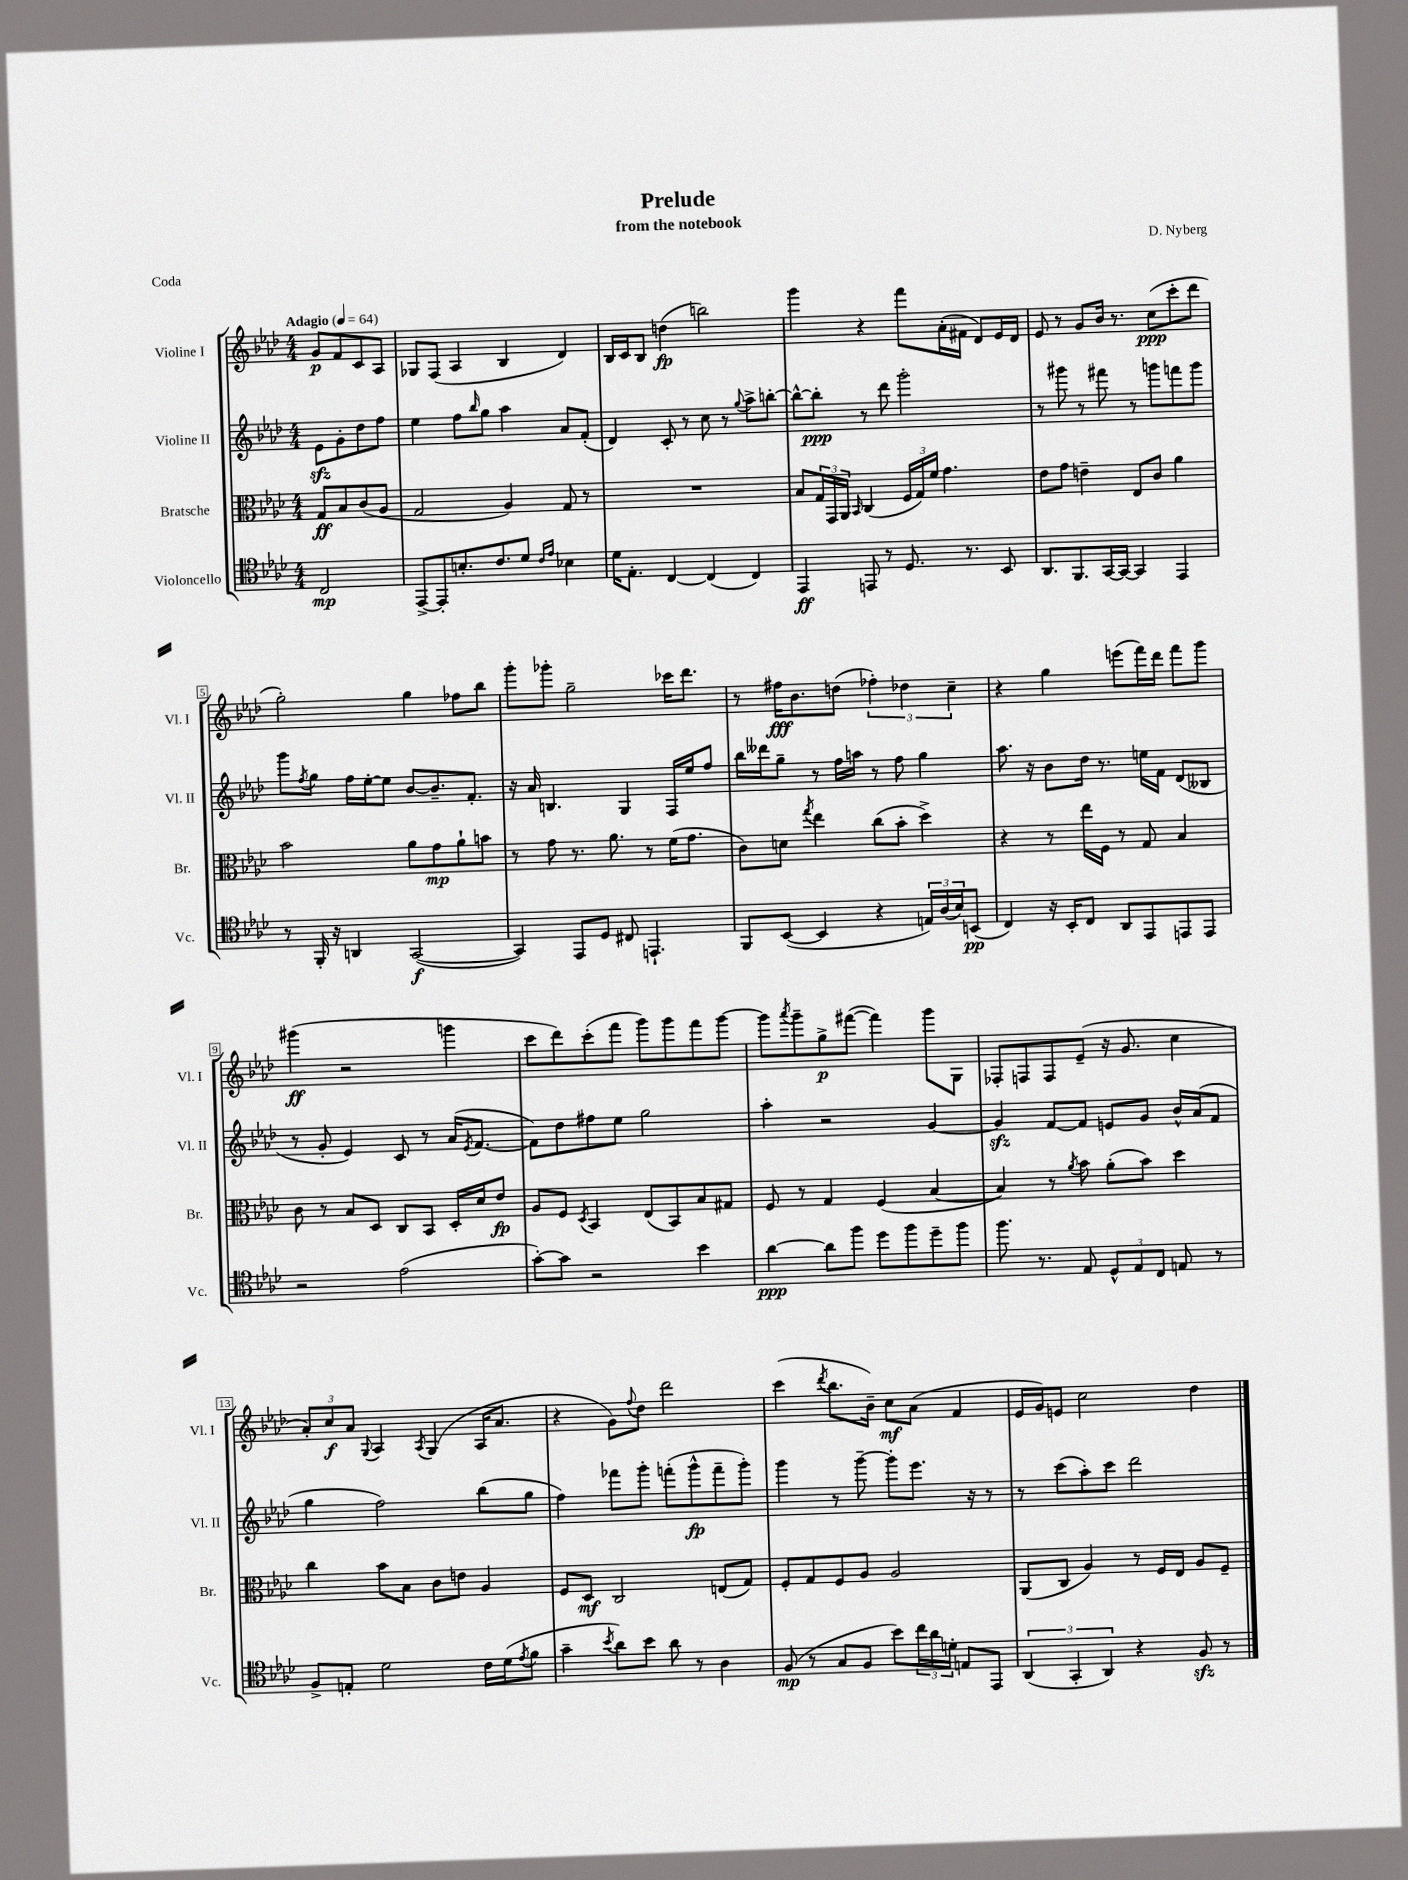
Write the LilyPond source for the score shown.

\header { title = "Prelude" composer = "D. Nyberg" subtitle = "from the notebook" piece = "Coda" }
<<
\new StaffGroup <<
\new Staff = "s0" \with { instrumentName = "Violine I" shortInstrumentName = "Vl. I" } {
    \clef treble \key aes \major \numericTimeSignature \time 4/4 \partial 2 \tempo "Adagio" 4 = 64
    g'8\p f'8 c'8 aes8 |
    ges8 f8( aes4 bes4 des'4) |
    bes16 c'16 bes8 d''4\fp( b''2) |
    g'''4 r4 f'''8 aes'16-.( fis'16 des'8) ees'16 des'16 |
    ees'8 r8 g'8 bes'16 r8. c''8\ppp( c'''8-. des'''8 |
    g''2-.) g''4 fes''8 bes''8 |
    g'''8-. ges'''8-. g''2-- ces'''16 des'''8. |
    r8 fis''16\fff bes'8. d''8( \tuplet 3/2 { fes''4-.) des''4 c''4-- } |
    r4 g''4 e'''8( f'''16) des'''16 f'''8 g'''8 |
    gis'''4\ff( r2 g'''4 |
    c'''8 des'''8) c'''8-.( f'''8 g'''8) g'''8 f'''8 g'''8~ |
    g'''8 \acciaccatura { aes'''8 } g'''8-- g''8->\p fis'''8~( fis'''4) g'''8 g8 |
    fes8-. f8 f8 ees'8--( r16 g'8. c''4 |
    \tuplet 3/2 { aes'8-.) c''8\f aes'8 } \appoggiatura { g8 } aes4 \acciaccatura { aes8 } g4( aes16 aes'8. |
    r4 g'8) \appoggiatura { f''8 } des''8 des'''2 |
    c'''4( \acciaccatura { des'''8 } bes''8. bes'16--) c''8\mf aes'8( f'4 |
    ees'16 g'16) e'8 c''2 des''4 \bar "|." |
}
\new Staff = "s1" \with { instrumentName = "Violine II" shortInstrumentName = "Vl. II" } {
    \clef treble \key aes \major \numericTimeSignature \time 4/4 \partial 2
    ees'8\sfz g'8-. des''8 f''8 |
    ees''4 f''8 \grace { bes''16 } g''8 aes''4 aes'8 f'8-.( |
    des'4) c'8-. r8 c''8 r8 \appoggiatura { g''8 } aes''8-> b''8~-. |
    b''8~-^ b''8-.\ppp r8 des'''8 g'''2-. |
    r8 gis'''8 r8 fis'''8 r8 g'''8 f'''8 g'''8 |
    g'''8 \acciaccatura { f''8 } g''8 f''16 ees''16~-. ees''8 bes'8~ bes'8.-- f'8.-. |
    r16 aes'16 b4. g4 f16 ees''16 f''8 |
    bes''16 deses'''16 g''8-- r8 f''16 a''16 r8 f''8 g''4 |
    aes''8. r16 bes'8 des''16 r8. e''16 f'16 des'8( beses8 |
    r8 g'8-. ees'4) c'8 r8 aes'16( \acciaccatura { ees'8 } f'8.~ |
    f'8) des''8 fis''8 ees''8 g''2 |
    aes''4-. r2 g'4~ |
    g'4\sfz f'8~ f'8 e'8 g'8 bes'16-^ aes'16( f'8 |
    g''4 f''2) bes''8( g''8 |
    f''4) fes'''8 g'''8-. f'''8-.( g'''8-^\fp f'''8-- g'''8-.) |
    g'''4 r8 g'''8~-- g'''8-. ees'''8. r16 r8 |
    r8 c'''8( aes''8-.) c'''8 des'''2 \bar "|." |
}
\new Staff = "s2" \with { instrumentName = "Bratsche" shortInstrumentName = "Br." } {
    \clef alto \key aes \major \numericTimeSignature \time 4/4 \partial 2
    g8\ff bes8 c'8( aes8 |
    g2 aes4) g8 r8 |
    R1 |
    bes8 \tuplet 3/2 { g16 g,16 aes,16 } \grace { bes,16 } c4( \tuplet 3/2 { f16 g16) f'16 } g'4. |
    ees'8 g'8 e'4-- ees8 c'8 aes'4 |
    bes'2 aes'8 g'8\mp aes'8-! b'8 |
    r8 g'8 r8. aes'8. r8 f'16( g'8. |
    c'8) d'8 \acciaccatura { g''8 } ees''4 c''8( bes'8-. des''4->) |
    r4 r8 ees''16 f16 r8 g8 bes4 |
    c'8 r8 bes8 des8 c8 bes,8 des16-. des'16 ees'8\fp |
    aes8 f8 \acciaccatura { des8 } bes,4 ees8( bes,8) bes8 gis8 |
    f8 r8 g4 f4( bes4~ |
    bes4) r8 \acciaccatura { aes'8 } bes'8 aes'8-.( bes'8) des''4 |
    c''4 bes'8 bes8 c'8 e'8 aes4 |
    f8 des8\mf c2 e8( g8) |
    f8-. g8 f8 aes8 aes2 |
    aes,8( c8 aes4) r8 f16 ees16 aes8 f8-- \bar "|." |
}
\new Staff = "s3" \with { instrumentName = "Violoncello" shortInstrumentName = "Vc." } {
    \clef tenor \key aes \major \numericTimeSignature \time 4/4 \partial 2
    c2\mp |
    ees,8~-> ees,8-. b8.-. c'8. des'8 \grace { c'16 ees'16 } bes4 |
    des'16 ees8.-. c4~ c4( c4) |
    ees,4\ff e,8 r8 des8. r8. bes,8 |
    aes,8. f,8. g,16~ g,16~ g,4 ees,4 |
    r8 f,16-. r16 a,4 g,2~\f( |
    g,4) ees,8 des8 cis8 e,4.-! |
    f,8 bes,8~( bes,4 r4 \tuplet 3/2 { e16) aes16( bes16) } b,8\pp( |
    c4) r16 bes,16-. c8 aes,8 ees,8 e,8 e,8 |
    r2 ees'2( |
    g'8~-.) g'8 r2 bes'4 |
    aes'4~\ppp aes'8 f''8 des''8 f''8 des''8-- f''8 |
    f''8. r8. ees8 \tuplet 3/2 { des8-^ ees8 c8 } e8 r8 |
    f8-> e8-. des'2 c'16 des'16( \acciaccatura { ees'8 } f'8 |
    g'4-- \acciaccatura { bes'8 } aes'8) bes'8 aes'8 r8 aes4 |
    f8\mp( r8 g8 f8 bes'8) \tuplet 3/2 { c''16 aes'16 d'16-. } e8 ees,8 |
    \tuplet 3/2 { aes,4( g,4-. aes,4) } r4 f8\sfz r8 \bar "|." |
}
>>
>>
\layout { \context { \Score \override BarNumber.stencil = #(make-stencil-boxer 0.1 0.3 ly:text-interface::print) } }
